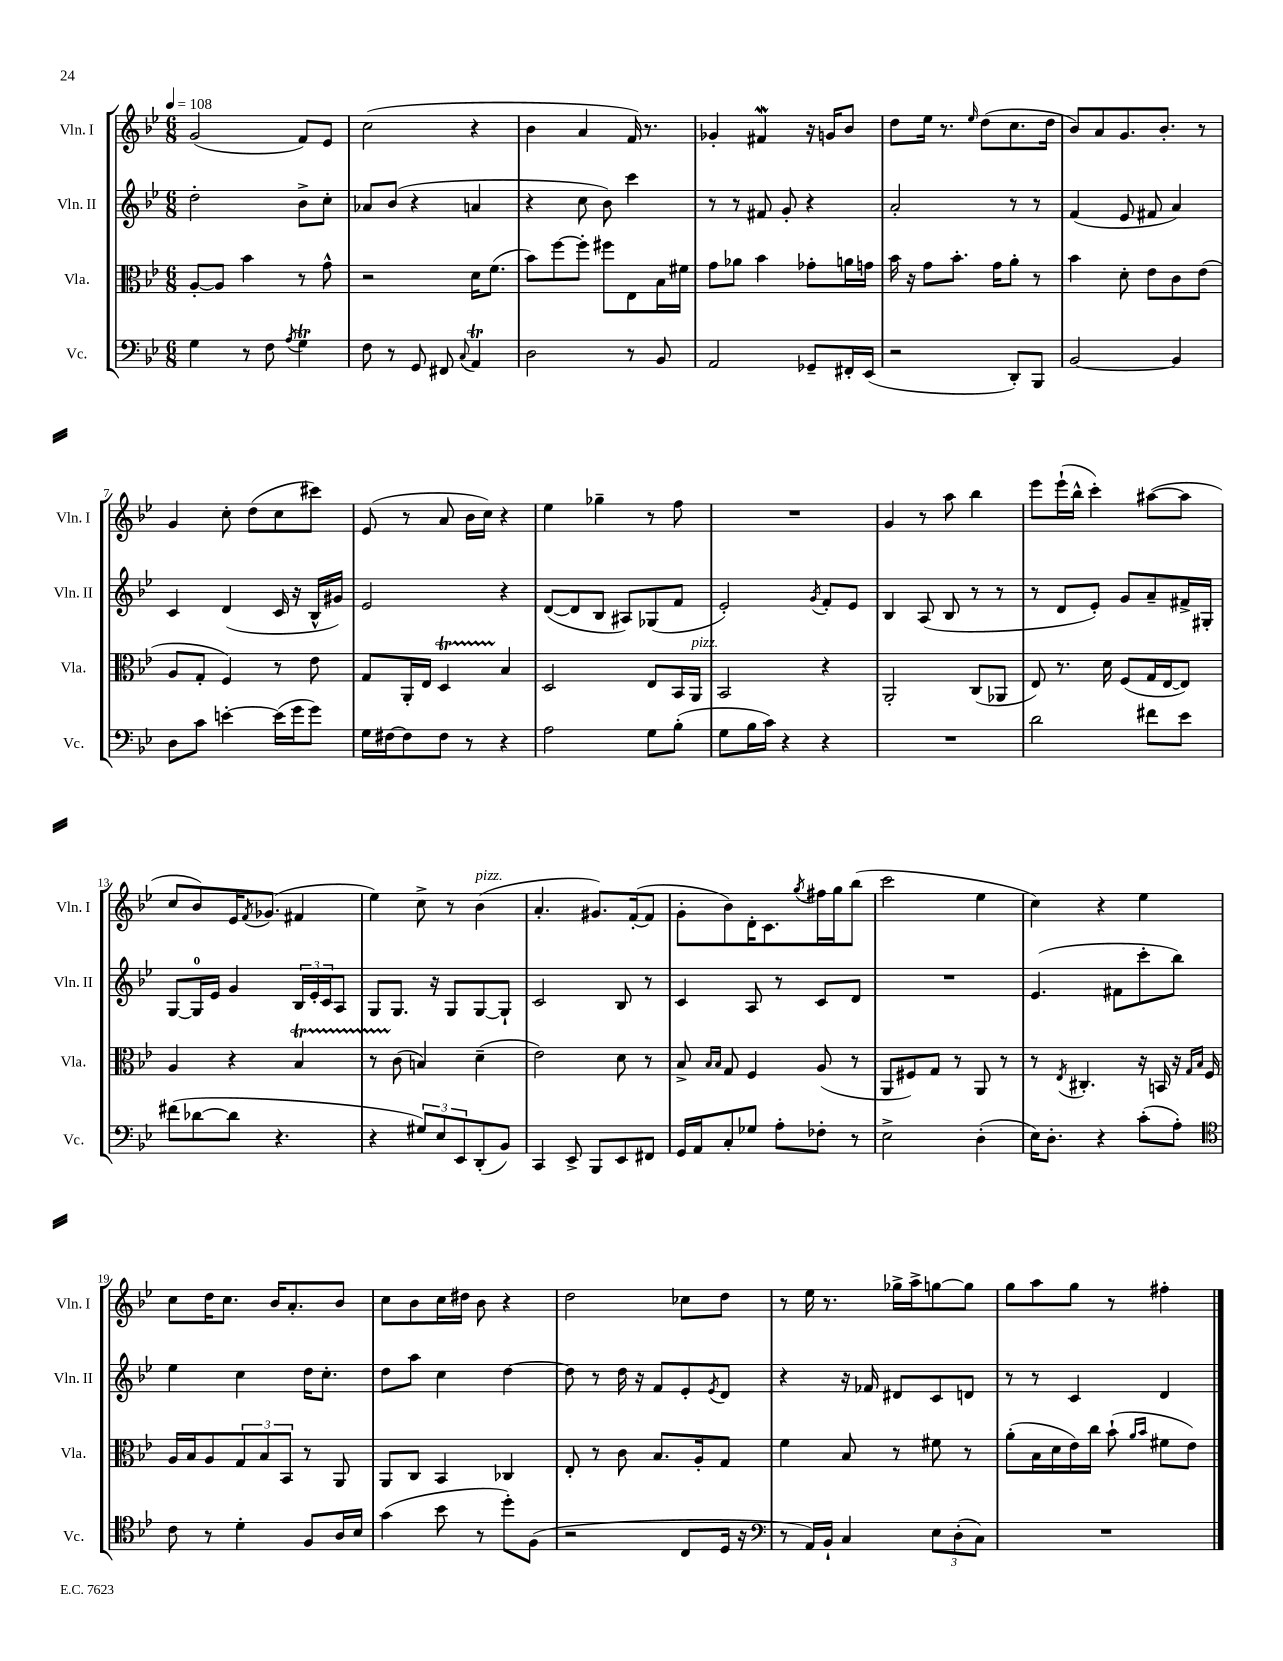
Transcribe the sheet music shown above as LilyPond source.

<<
\new StaffGroup <<
\new Staff = "s0" \with { instrumentName = "Vln. I" shortInstrumentName = "Vln. I" } {
    \clef treble \key bes \major \numericTimeSignature \time 6/8 \tempo 4 = 108
    g'2( f'8) ees'8 |
    c''2( r4 |
    bes'4 a'4 f'16) r8. |
    ges'4-. fis'4\mordent r16 g'16 bes'8 |
    d''8 ees''16 r8. \grace { ees''16 } d''8( c''8. d''16 |
    bes'8) a'8 g'8. bes'8.-. r8 |
    g'4 c''8-. d''8( c''8 cis'''8) |
    ees'8( r8 a'8 bes'16 c''16) r4 |
    ees''4 ges''4-- r8 f''8 |
    R2. |
    g'4 r8 a''8 bes''4 |
    ees'''8 ees'''16-!( bes''16-^ c'''4-.) ais''8~( ais''8 |
    c''8 bes'8) ees'16 \acciaccatura { f'8 } ges'8.( fis'4 |
    ees''4) c''8-> r8 bes'4^\markup { \italic "pizz." }( |
    a'4.-. gis'8.) f'16~-.( f'8 |
    g'8-. bes'8) d'16-. c'8. \acciaccatura { g''8 } fis''16 g''16 bes''8( |
    c'''2 ees''4 |
    c''4) r4 ees''4 |
    c''8 d''16 c''8. bes'16 a'8.-. bes'8 |
    c''8 bes'8 c''16 dis''16 bes'8 r4 |
    d''2 ces''8 d''8 |
    r8 ees''16 r8. ges''16-> a''16-> g''8~ g''8 |
    g''8 a''8 g''8 r8 fis''4-. \bar "|." |
}
\new Staff = "s1" \with { instrumentName = "Vln. II" shortInstrumentName = "Vln. II" } {
    \clef treble \key bes \major \numericTimeSignature \time 6/8
    d''2-. bes'8-> c''8-. |
    aes'8 bes'8( r4 a'4 |
    r4 c''8 bes'8) c'''4 |
    r8 r8 fis'8 g'8-. r4 |
    a'2-. r8 r8 |
    f'4( ees'8 fis'8 a'4) |
    c'4 d'4( c'16 r16 bes16-^ gis'16) |
    ees'2 r4 |
    d'8~( d'8 bes8 ais8) ges8( f'8 |
    ees'2-.) \acciaccatura { g'8 } f'8-. ees'8 |
    bes4 a8( bes8 r8 r8 |
    r8 d'8 ees'8-.) g'8 a'8-- fis'16-> gis16-. |
    g8~ g16-0 ees'16 g'4 \tuplet 3/2 { bes16 ees'16-. c'16 } a8 |
    g8 g8. r16 g8 g8~ g8-! |
    c'2 bes8 r8 |
    c'4 a8 r8 c'8 d'8 |
    R2. |
    ees'4.( fis'8 c'''8-. bes''8) |
    ees''4 c''4 d''16 c''8.-. |
    d''8 a''8 c''4 d''4~ |
    d''8 r8 d''16 r16 f'8 ees'8-. \acciaccatura { ees'8 } d'8 |
    r4 r16 fes'16 dis'8 c'8 d'8 |
    r8 r8 c'4 d'4 \bar "|." |
}
\new Staff = "s2" \with { instrumentName = "Vla." shortInstrumentName = "Vla." } {
    \clef alto \key bes \major \numericTimeSignature \time 6/8
    a8~-. a8 bes'4 r8 g'8-^ |
    r2 d'16 f'8.( |
    bes'8) f''8~ f''8-. fis''8 ees8 bes16 fis'16 |
    g'8 aes'8 bes'4 ges'8-. a'16 g'16 |
    bes'16 r16 g'8 bes'8.-. g'16 a'8-. r8 |
    bes'4 d'8-. ees'8 c'8 ees'8( |
    a8 g8-. f4) r8 ees'8 |
    g8 a,16-. ees16 d4\startTrillSpan bes4\stopTrillSpan |
    d2 ees8 bes,16 a,16^\markup { \italic "pizz." } |
    bes,2 r4 |
    a,2-. c8( aes,8 |
    ees8) r8. d'16 f8( g16 ees16~ ees8) |
    a4 r4 bes4\startTrillSpan |
    r8 c'8\stopTrillSpan( b4) d'4--( |
    ees'2) d'8 r8 |
    bes8-> \grace { bes16 bes16 } g8 f4 a8( r8 |
    a,8 fis8) g8 r8 a,8 r8 |
    r8 \acciaccatura { ees8 } cis4.-. r16 b,16 r16 \grace { g16 bes16 } f16 |
    a16 bes16 a8 \tuplet 3/2 { g8 bes8 bes,8 } r8 a,8 |
    a,8 c8 bes,4 ces4 |
    ees8-. r8 c'8 bes8. a16-. g8 |
    f'4 bes8 r8 fis'8 r8 |
    a'8-.( bes16 d'16 ees'16) c''16 bes'8-!( \grace { a'16 bes'16 } fis'8 ees'8) \bar "|." |
}
\new Staff = "s3" \with { instrumentName = "Vc." shortInstrumentName = "Vc." } {
    \clef bass \key bes \major \numericTimeSignature \time 6/8
    g4 r8 f8 \acciaccatura { a8 } g4\trill |
    f8 r8 g,8 fis,8 \appoggiatura { c8 } a,4\trill |
    d2 r8 bes,8 |
    a,2 ges,8-- fis,16-. ees,16( |
    r2 d,8-.) bes,,8 |
    bes,2~ bes,4 |
    d8 c'8 e'4~-. e'16( g'16 g'8) |
    g16 fis16~ fis8 fis8 r8 r4 |
    a2 g8 bes8-.( |
    g8 bes16 c'16) r4 r4 |
    R2. |
    d'2 fis'8 ees'8 |
    fis'8( des'8~ des'8 r4. |
    r4 \tuplet 3/2 { gis8) ees8 ees,8 } d,8-.( bes,8) |
    c,4 ees,8-> bes,,8 ees,8 fis,8 |
    g,16 a,16 c8-. ges8 a8-. fes8-. r8 |
    ees2-> d4-.( |
    ees16) d8.-. r4 c'8-.( a8-.) |
    \clef tenor c'8 r8 d'4-. f8 a16 bes16 |
    g'4( bes'8 r8 d''8-.) f8( |
    r2 c8 d16 r16 |
    \clef bass r8 a,16) bes,16-! c4 \tuplet 3/2 { ees8 d8-.( c8) } |
    R2. \bar "|." |
}
>>
>>
